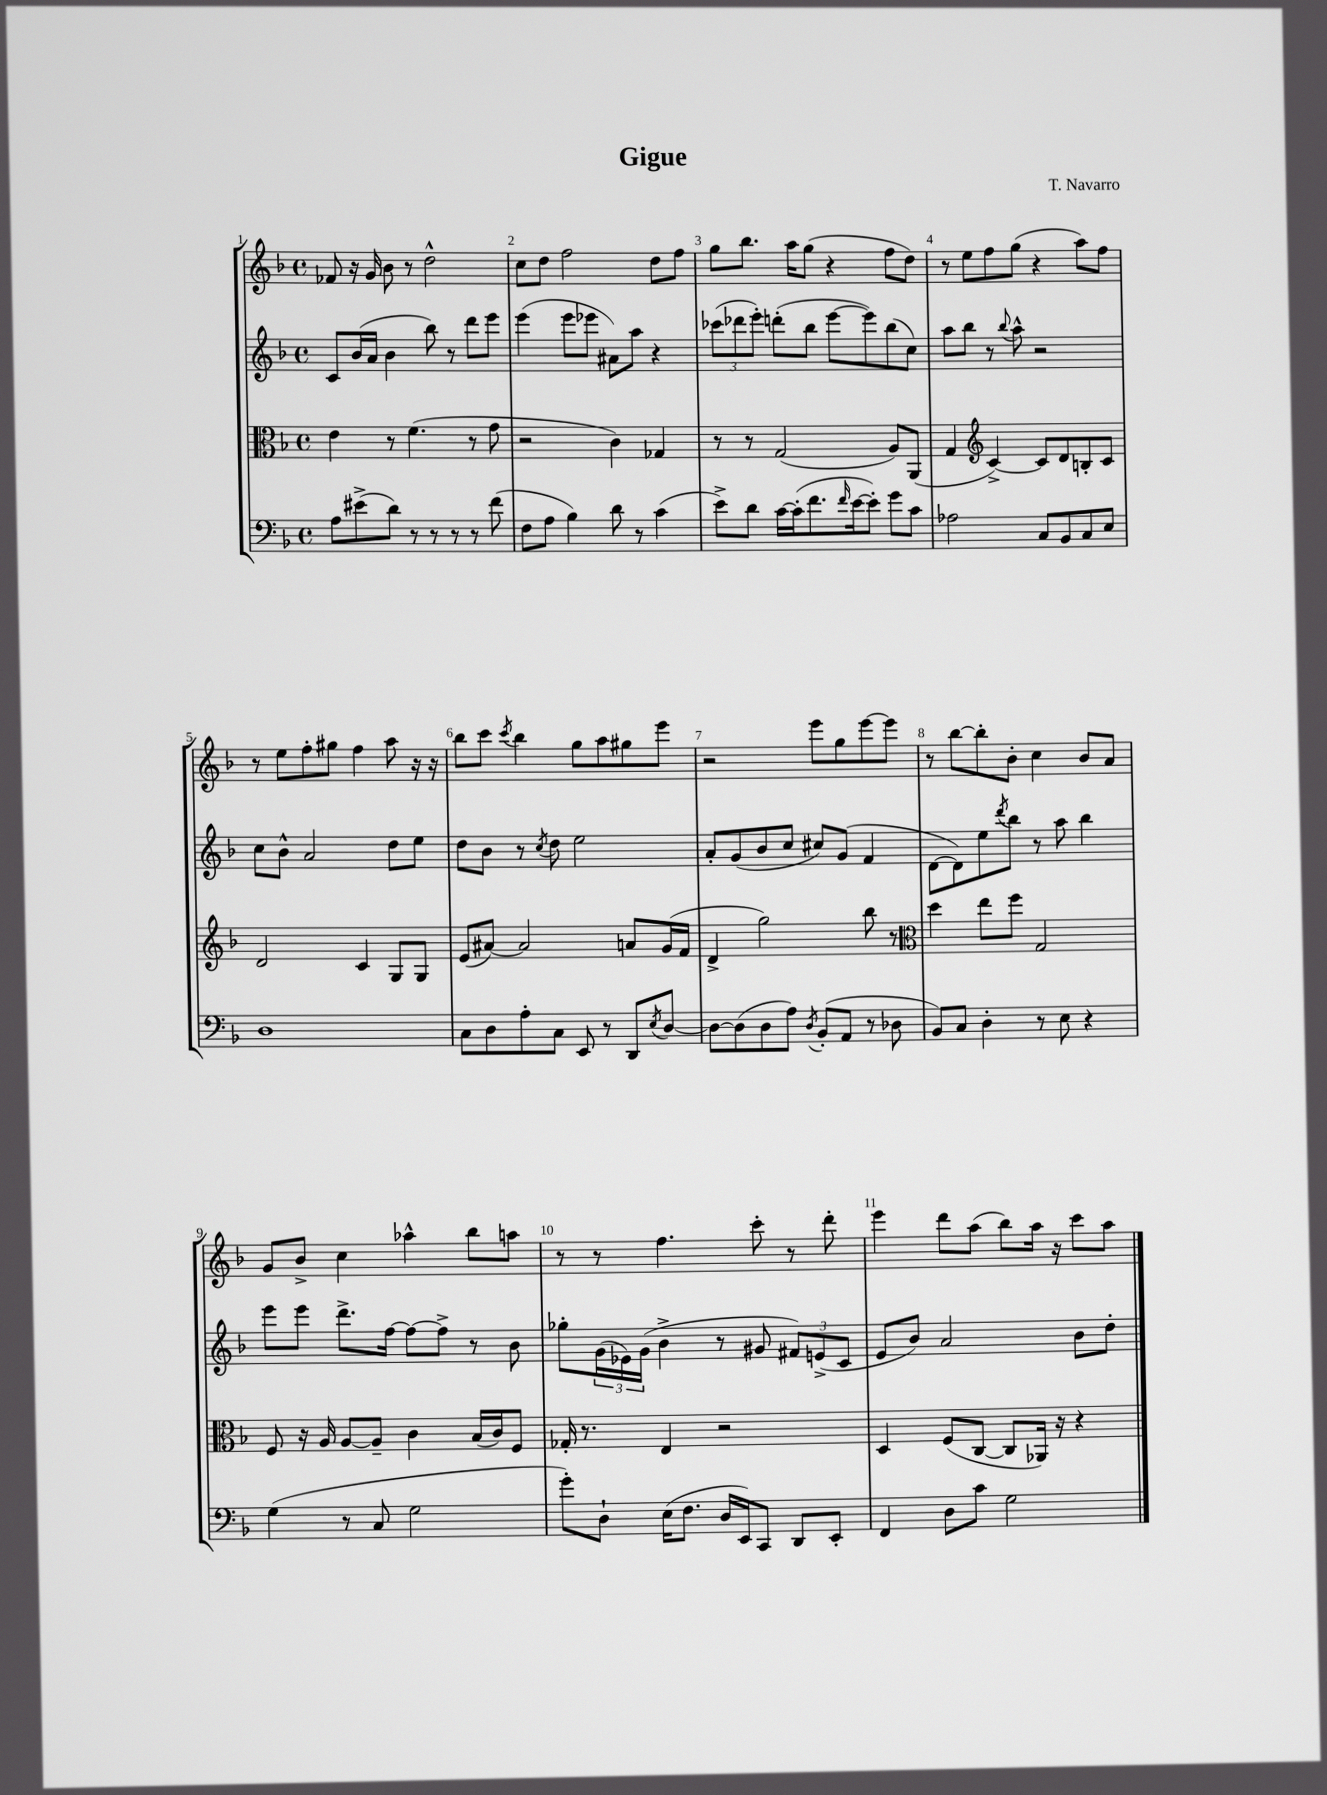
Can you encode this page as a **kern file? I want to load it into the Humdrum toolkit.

**kern	**kern	**kern	**kern
*part4	*part3	*part2	*part1
*staff4	*staff3	*staff2	*staff1
*clefF4	*clefC3	*clefG2	*clefG2
*k[b-]	*k[b-]	*k[b-]	*k[b-]
*M4/4	*M4/4	*M4/4	*M4/4
*met(c)	*met(c)	*met(c)	*met(c)
=1	=1	=1	=1
8A\L	4e\	8c/L	8f-X/
(8e#X^\	.	(16b-/L	16r
.	.	16a/JJ	16g/
8d\J)	8r	4b-\	8b-\
8r	(4.f\	.	8r
8r	.	8bb-\)	2dd^^\
8r	.	8r	.
8r	8r	8ddd\L	.
(8f\	8g\	8eee\J	.
=2	=2	=2	=2
8F\L	2r	(4eee\	8cc\L
8A\J	.	.	8dd\J
4B-\)	.	8eee\L	2ff\
.	.	8eee-X\J	.
8d\	4c\)	8a#X\L)	.
8r	.	8aa\J	.
(4c\	4G-X/	4r	8dd\L
.	.	.	8ff\J
=3	=3	=3	=3
8e^\L)	8r	(12ccc-X\L	8gg\L
.	.	12ddd-X\	.
8d\J	8r	.	8.bb-\J
.	.	12eee'\J)	.
[16c\LL	(2G/	(8dddn'\L	.
(16c'\J]	.	.	16aa\KL
8.f\	.	8bb-\J	(8gg\J
.	.	[8eee\L	4r
16qqf/	.	.	.
[16e\k	.	.	.
8e'\J])	.	8eee\])	.
8g\L	8A/L)	(8bb-\	8ff\L
8c\J	(8AA/J	8cc\J)	8dd\J)
=4	=4	=4	=4
2A-X\	4G/	8aa\L	8r
.	.	8bb-\J	8ee\L
*	*clefG2	*	*
.	[4c^/)	8r	8ff\
.	.	8qqbb-/	.
.	.	8aa^^\	(8gg\J
8C/L	8c/L]	2r	4r
8BB-/	8d/	.	.
8C/	8Bn'/	.	8aa\L)
8E/J	8c/J	.	8ff\J
!!LO:LB:g=z
=5	=5	=5	=5
1D	2d/	8cc\L	8r
.	.	8b-^^\J	8ee\L
.	.	2a/	8ff'\
.	.	.	8gg#X\J
.	4c/	.	4ff\
.	8G/L	8dd\L	8aa\
.	8G/J	8ee\J	16r
.	.	.	16r
=6	=6	=6	=6
8C\L	(8e/L	8dd\L	8bb-\L
8D\	[8a#X/J)	8b-\J	8ccc\J
.	.	.	8qccc/
8A'\	2a#/]	8r	4bb-\
.	.	8qcc/	.
8C\J	.	8dd\	.
8EE/	.	2ee\	8gg\L
8r	.	.	8aa\
8DD/L	8an/L	.	8gg#X\
8qE/	.	.	.
[8D/J	(16g/L	.	8eee\J
.	16f/JJ	.	.
=7	=7	=7	=7
8D\L_	4d^/	8a'/L	2r
(8D\]	.	(8g/	.
8D\	2gg\)	8b-/	.
8A\J)	.	8cc/J	.
8qD/	.	.	.
(8BB-'/L	.	8cc#X/L)	8eee\L
8AA/J	.	(8g/J	8gg\
8r	8bb-\	4f/	[8eee\
8D-X\	8r	.	8eee\J]
=8	=8	=8	=8
*	*clefC3	*	*
8BB-/L)	4dd\	[8d\L	8r
8C/J	.	8d\])	[8bb-\L
4D'\	8ee\L	8ee\	8bb-'\]
.	.	8qddd/	.
.	8ff\J	8bb-\J	8b-'\J
8r	2G/	8r	4cc\
8E\	.	8aa\	.
4r	.	4bb-\	8b-/L
.	.	.	8a/J
!!LO:LB:g=z
=9	=9	=9	=9
(4G\	8F/	8eee\L	8g/L
.	16r	8eee\J	8b-^/J
.	16A/	.	.
8r	[8A/L	8.ddd^\L	4cc\
8C/	8A~/J]	.	.
.	.	[16ff\Jk	.
2G\	4c\	8ff\L_	4aa-X^^\
.	.	8ff^\J]	.
.	(16B-/LL	8r	8bb-\L
.	16c/J)	.	.
.	8F/J	8b-\	8aan\J
=10	=10	=10	=10
8g'\L)	16G-X'/	8gg-X'\L	8r
.	8.r	.	.
8D`\J	.	(24g\L	8r
.	.	24e-X\)	.
.	.	(24g\JJ	.
(16E\KL	4E/	4b-^\	4.ff\
8.F\J	.	.	.
16D/LL	2r	8r	.
16EE/J)	.	.	.
8CC/J	.	8g#X/	8ccc'\
8DD/L	.	12f#X/L)	8r
.	.	(12en^/	.
8EE'/J	.	.	8ddd'\
.	.	12c/J	.
=11	=11	=11	=11
4FF/	4D/	8e/L	4eee\
.	.	8b-/J)	.
8D\L	(8F/L	2a/	8ddd\L
8c\J	[8C/J	.	(8aa\J
2G\	8C/L]	.	8bb-\L)
.	16AA-X/Jk)	.	16aa\Jk
.	16r	.	16r
.	4r	8b-\L	8ccc\L
.	.	8dd'\J	8aa\J
==	==	==	==
*-	*-	*-	*-
